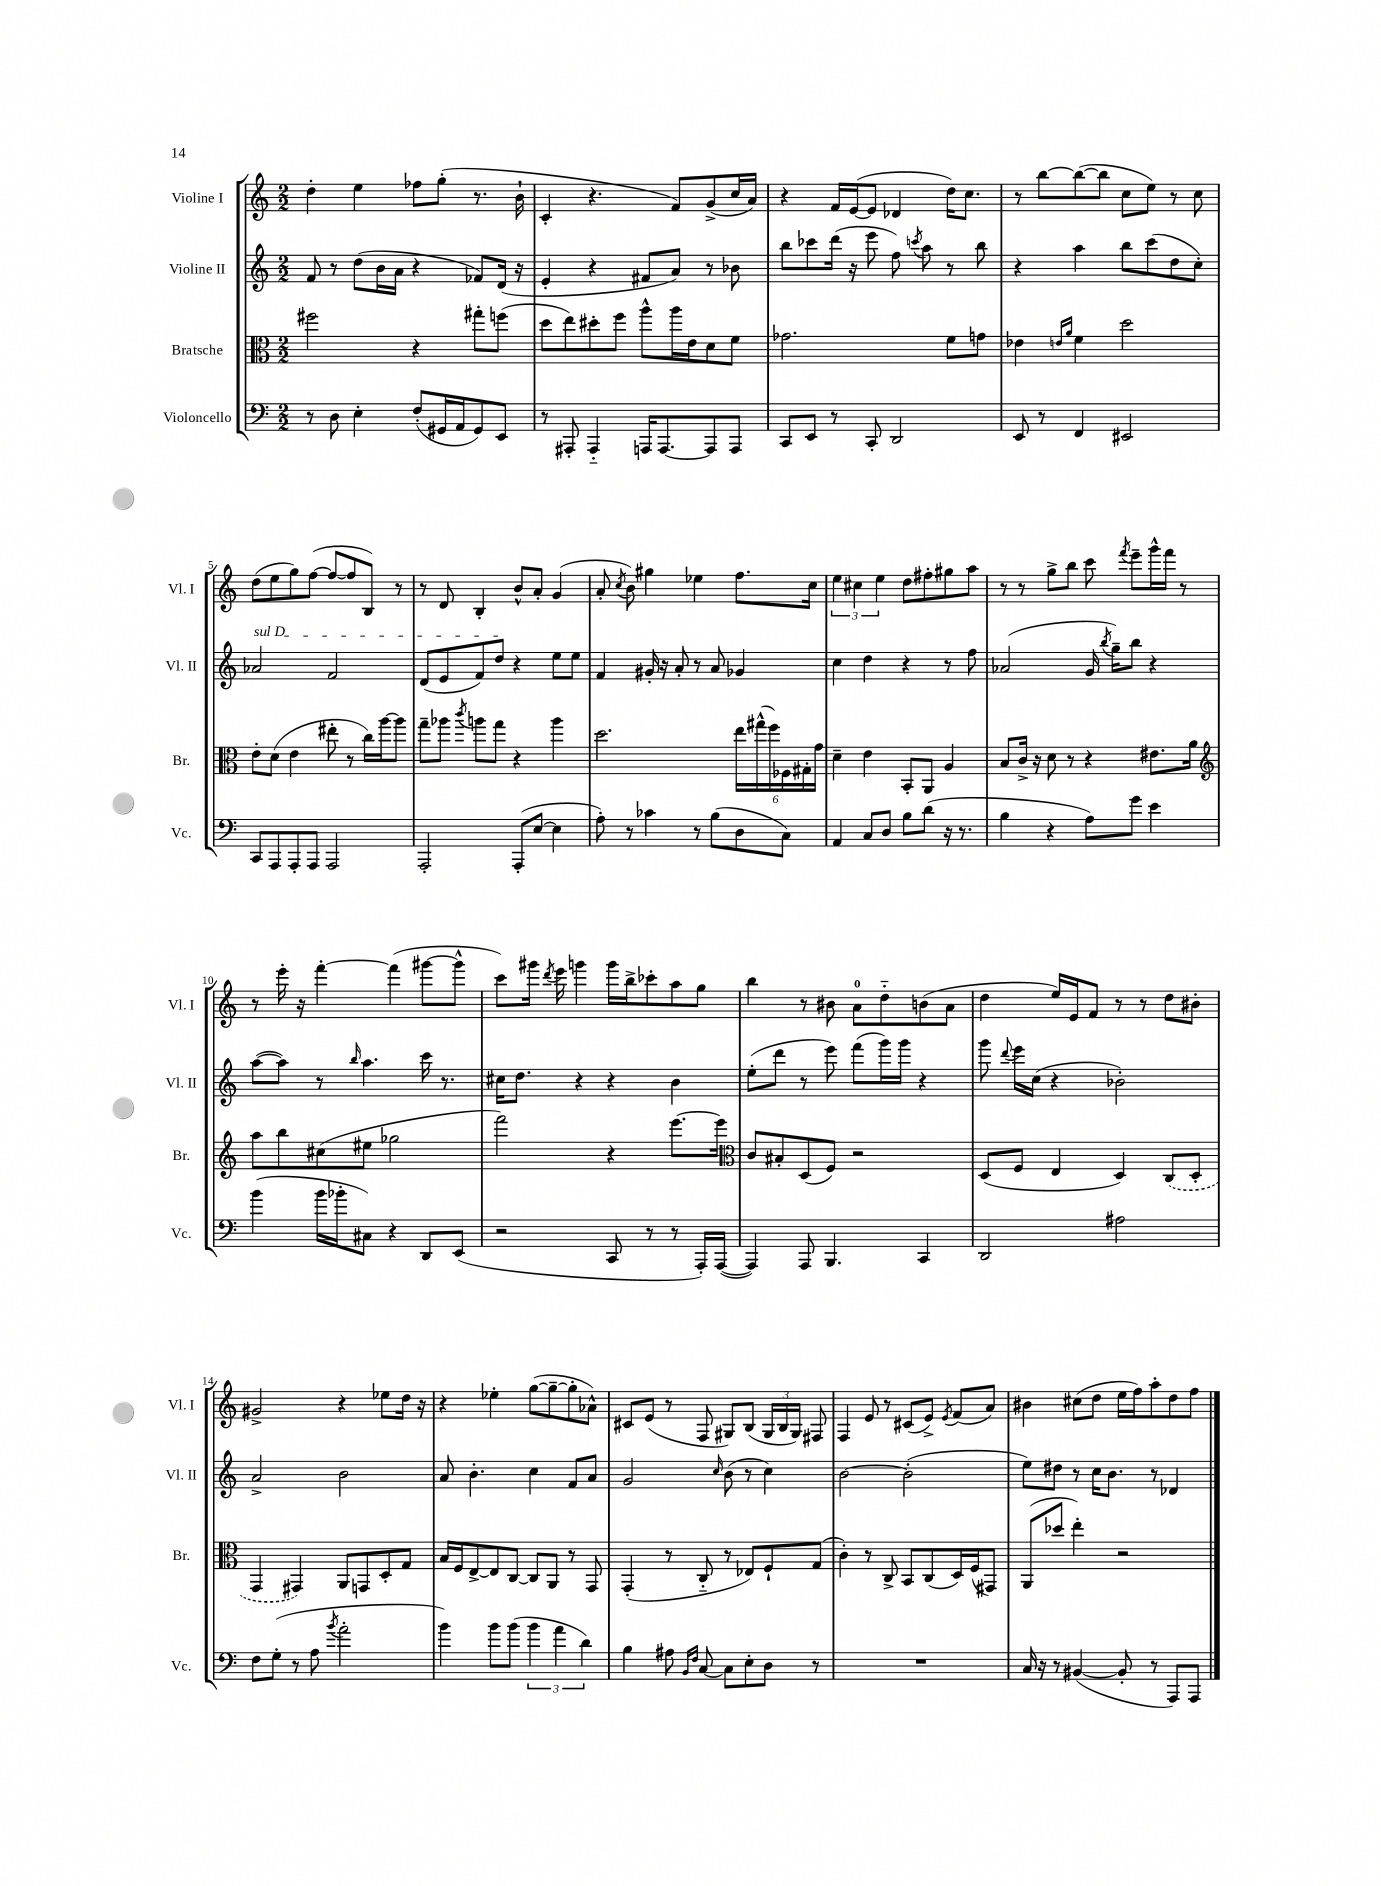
<<
\new StaffGroup <<
\new Staff = "s0" \with { instrumentName = "Violine I" shortInstrumentName = "Vl. I" } {
    \clef treble \key c \major \numericTimeSignature \time 2/2
    \autoBeamOff d''4-. e''4 fes''8[ g''8]-.( r8. b'16-! |
    c'4-. r4. f'8[) g'8->( c''16 a'16]) |
    r4 f'16[ e'16~( e'8] des'4 d''16[) c''8.] |
    r8 b''8[~ b''8~( b''8] c''8[ e''8]) r8 c''8 |
    d''8[( e''8 g''8) f''8]~( f''8[~ f''8 b8]) r8 |
    r8 d'8 b4-. b'8[-^ a'8]-. g'4( |
    a'8-. \acciaccatura { c''8 } b'8) gis''4 ees''4 f''8.[ c''16] |
    \tuplet 3/2 { e''4 cis''4 e''4 } d''8[ fis''8-. gis''8 a''8] |
    r8 r8 g''8[-> b''8] c'''8 \acciaccatura { f'''8 } e'''8[-- g'''16-^ f'''16] r8 |
    r8 e'''16-. r16 f'''4~-. f'''4( gis'''8[~ gis'''8]-^ |
    c'''8[) gis'''16] \acciaccatura { d'''8 } e'''16 g'''4 g'''16[ b''16-> ces'''8-. a''8 g''8] |
    b''4 r8 bis'8 a'8[-0 d''8-_ b'8( a'8] |
    d''4 e''16[) e'16 f'8] r8 r8 d''8[ bis'8]-. |
    gis'2-> r4 ees''8[ d''16] r16 |
    r4 ees''4-. g''8[~( g''8~-- g''8-. aes'8]-^) |
    cis'8[ e'8]( r8 f8 gis8[) b8]( \tuplet 3/2 { gis16[ b16 gis16]) } fis8 |
    f4 e'8 r8 cis'8[( e'8]->) \acciaccatura { e'8 } f'8[( a'8]) |
    bis'4 cis''8[( d''8] e''16[ f''16) a''8-. d''8 f''8] \bar "|." |
}
\new Staff = "s1" \with { instrumentName = "Violine II" shortInstrumentName = "Vl. II" } {
    \clef treble \key c \major \numericTimeSignature \time 2/2
    \autoBeamOff f'8 r8 d''8[( b'16 a'16] r4 fes'8[) d'16]( r16 |
    e'4-. r4 fis'8[ a'8]) r8 bes'8 |
    b''8[ ces'''8 d'''16]( r16 e'''8 f''8) \acciaccatura { c'''8 } a''8 r8 b''8 |
    r4 a''4 b''8[ c'''8( d''8 c''8]-.) |
    \once \override TextSpanner.bound-details.left.text = \markup { \italic "sul D" } aes'2\startTextSpan f'2 |
    d'8[( e'8 f'8) d''8]\stopTextSpan r4 e''8[ e''8] |
    f'4 gis'16-. r16 a'8-. r8 a'8 ges'4 |
    c''4 d''4 r4 r8 f''8 |
    aes'2( g'16 \acciaccatura { b''8 } g''16[--) b''8] r4 |
    a''8[~( a''8]) r8 \grace { b''16 } a''4. c'''16 r8. |
    cis''16[ d''8.] r4 r4 b'4 |
    e''8[-.( d'''8] r8 e'''8) f'''8[( g'''16) g'''16] r4 |
    g'''8 \appoggiatura { d'''8 } e'''16[ c''16]( r4 bes'2-.) |
    a'2-> b'2 |
    a'8 b'4.-. c''4 f'8[ a'8] |
    g'2 \grace { c''16 } b'8( r8 c''4) |
    b'2~ b'2-.( |
    e''8[) dis''8] r8 c''16[ b'8.] r8 des'4 \bar "|." |
}
\new Staff = "s2" \with { instrumentName = "Bratsche" shortInstrumentName = "Br." } {
    \clef alto \key c \major \numericTimeSignature \time 2/2
    \autoBeamOff fis''2 r4 gis''8[-. f''8]( |
    d''8[ e''8) dis''8-. f''8] a''8[-^ a''16 e'16 d'8 f'8] |
    ges'2. f'8[ g'8] |
    ees'4 \grace { e'16[ a'16] } f'4 d''2 |
    e'8[-. d'8]( e'4 eis''8-. r8 c''16[) a''16~ a''8] |
    g''8[-- aes''8] \acciaccatura { c'''8 } a''8[ g''8] r4 a''4 |
    d''2. \tuplet 6/4 { e''16[ gis''16-^( f''16) fes16 gis16-. g'16] } |
    d'4-- e'4 b,8[-. a,8] a4 |
    b8[ c'16]-> r16 d'8 r8 r4 eis'8.[ a'16] |
    \clef treble a''8[ b''8 cis''8( eis''8] ges''2 |
    f'''2) r4 e'''8.[~ e'''16] |
    \clef alto c'8[ bis8-. d8( f8]) r2 |
    d8[( f8] e4 d4) \once \slurDashed c8[( d8]-. |
    g,4 gis,4) a,8[ g,8 d8-. g8] |
    b16[ f16 e8~-> e8 c8]~ c8[ a,8] r8 g,8 |
    g,4-.( r8 c8-_ r8 ees8[) f8-! g8]( |
    c'4-.) r8 c8-> b,8[ c8( d16) f16( gis,8]) |
    a,8[( des''8] e''4-.) r2 \bar "|." |
}
\new Staff = "s3" \with { instrumentName = "Violoncello" shortInstrumentName = "Vc." } {
    \clef bass \key c \major \numericTimeSignature \time 2/2
    \autoBeamOff r8 d8 e4-. f8[-.( gis,16 a,16 gis,8) e,8] |
    r8 ais,,8-. ais,,4-_ a,,16[ a,,8.~ a,,8 a,,8] |
    c,8[ e,8] r8 c,8-. d,2 |
    e,8 r8 f,4 eis,2 |
    c,8[ a,,8 a,,8-. a,,8] a,,2 |
    a,,2-. a,,8[-.( e8]~ e4 |
    a8-.) r8 ces'4 r8 b8[( d8 c8]) |
    a,4 c8[ d8] b8[ d'8]( r16 r8. |
    b4 r4 a8[) g'8] e'4 |
    b'4( b'16[ bes'16-. cis8]) r4 d,8[ e,8]( |
    r2 c,8 r8 r8 a,,16[-.) a,,16]~( |
    a,,4) a,,8 b,,4. c,4 |
    d,2 ais2 |
    f8[ g8]-.( r8 a8 \acciaccatura { b'8 } a'2-. |
    b'4) b'8[ b'8]( \tuplet 3/2 { b'4 a'4 d'4) } |
    b4 ais8 \grace { b,16[ f16] } c8~ c8[ e8-. d8] r8 |
    R1 |
    c16 r16 r8 bis,4~( bis,8-. r8 a,,8[) a,,8] \bar "|." |
}
>>
>>
